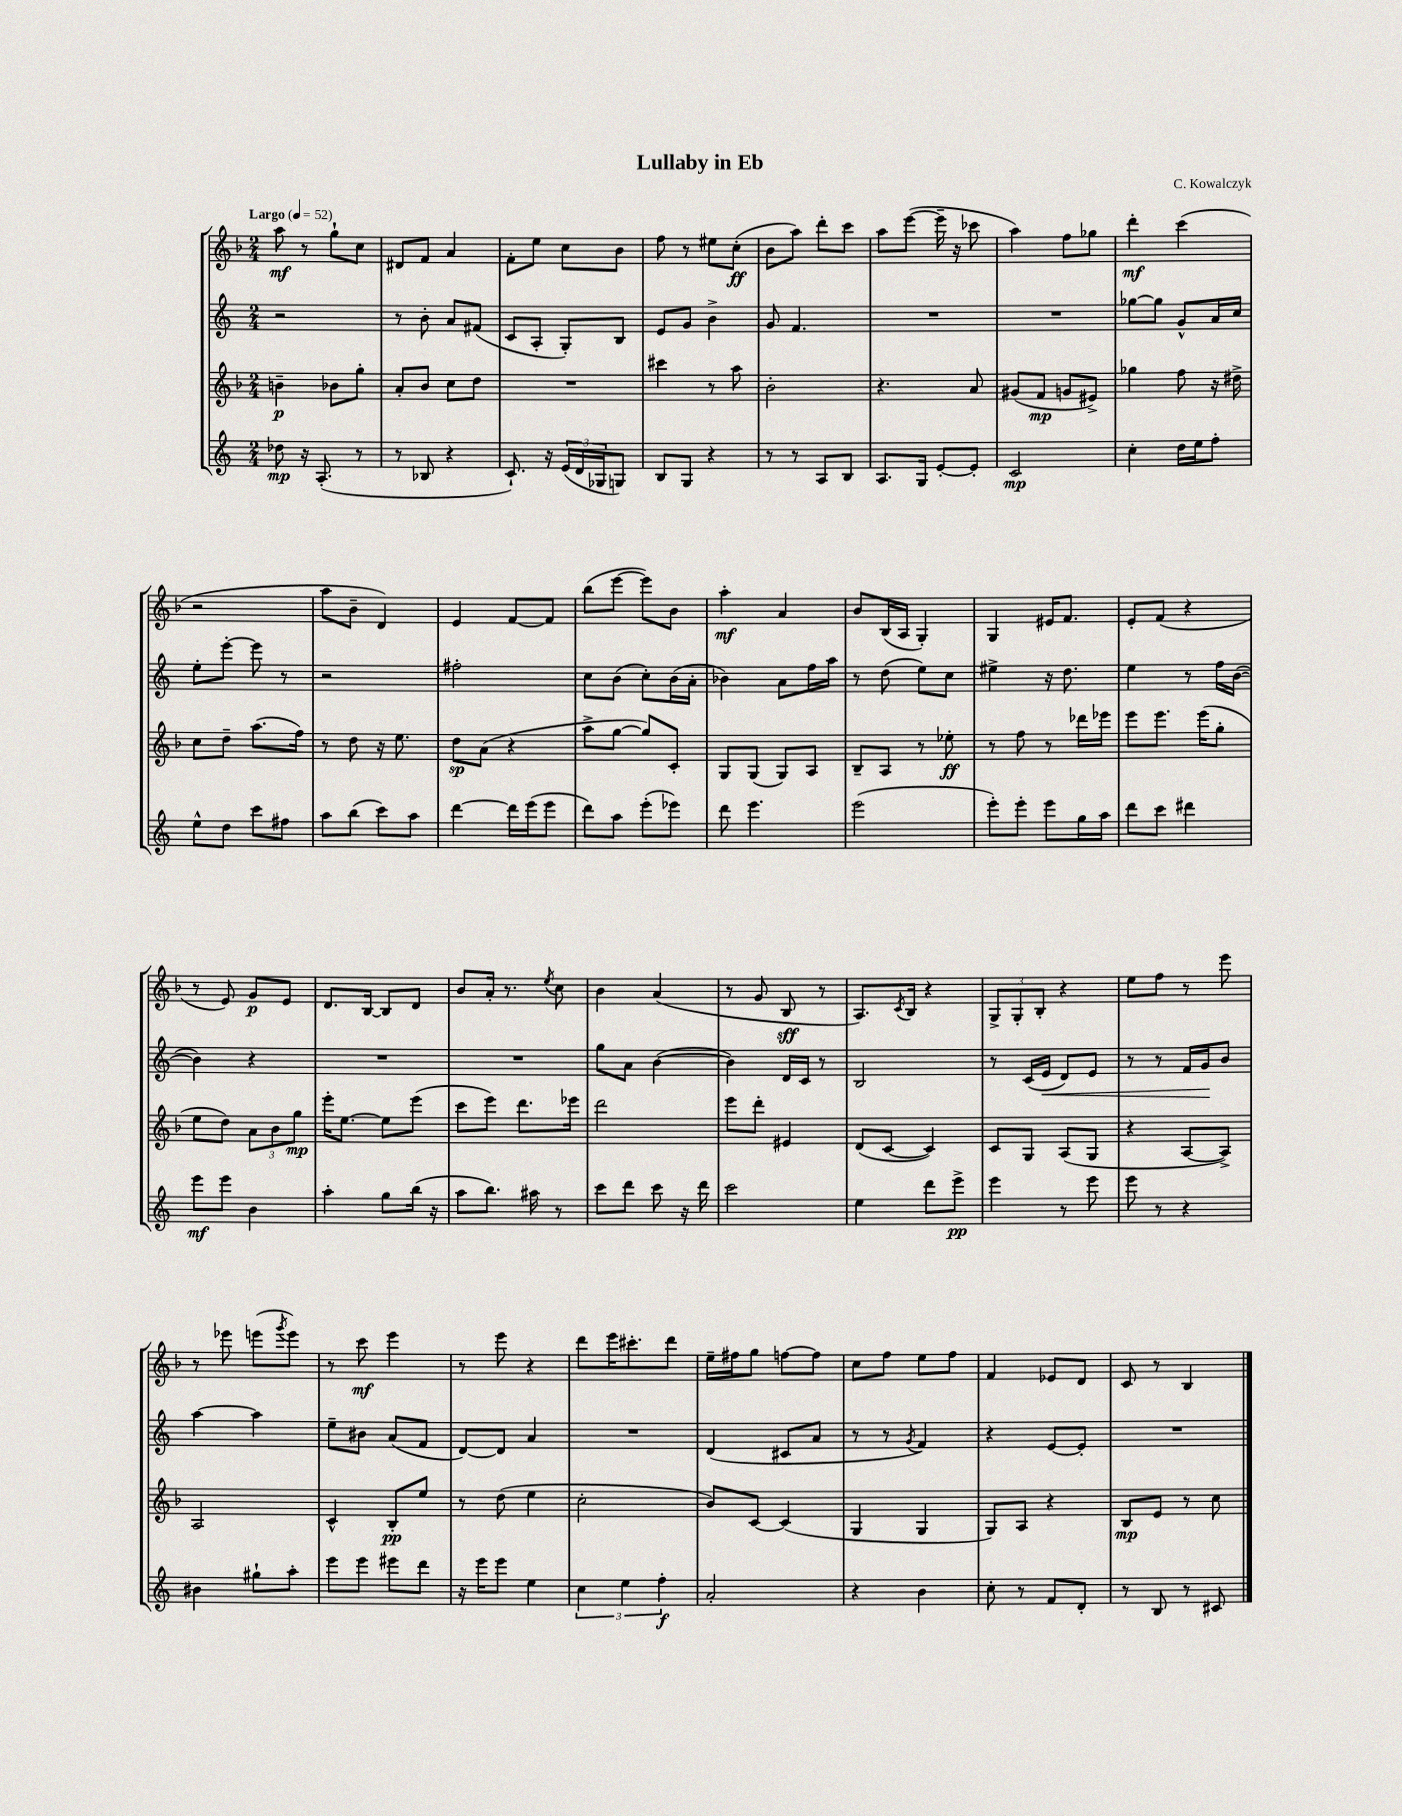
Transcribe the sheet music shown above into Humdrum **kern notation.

**kern	**dynam	**kern	**dynam	**kern	**dynam	**kern	**dynam
*part4	*part4	*part3	*part3	*part2	*part2	*part1	*part1
*staff4	*staff4	*staff3	*staff3	*staff2	*staff2	*staff1	*staff1
*clefG2	*	*clefG2	*	*clefG2	*	*clefG2	*
*k[]	*	*k[b-]	*	*k[]	*	*k[b-]	*
*M2/4	*	*M2/4	*	*M2/4	*	*M2/4	*
*MM52	*	*MM52	*	*MM52	*	*MM52	*
=1	=1	=1	=1	=1	=1	=1	=1
!	!	!	!	!	!	!LO:TX:a:B:t=Largo	!
8dd-X\	mp	4bn~\	p	2r	.	8aa\	mf
16r	.	.	.	.	.	8r	.
(8.A'/	.	.	.	.	.	.	.
.	.	8b-X\L	.	.	.	8gg`\L	.
8r	.	8gg'\J	.	.	.	8cc\J	.
=2	=2	=2	=2	=2	=2	=2	=2
8r	.	8a'/L	.	8r	.	8d#X/L	.
8B-X/	.	8b-/J	.	8b'\	.	8f/J	.
4r	.	8cc\L	.	8a/L	.	4a/	.
.	.	8dd\J	.	(8f#X/J	.	.	.
=3	=3	=3	=3	=3	=3	=3	=3
8.c`/)	.	2r	.	8c/L	.	8f'\L	.
.	.	.	.	8A'/J	.	8ee\J	.
16r	.	.	.	.	.	.	.
(24e/LL	.	.	.	8G'/L)	.	8cc\L	.
24d/	.	.	.	.	.	.	.
24G-X/J	.	.	.	.	.	.	.
8Gn/J)	.	.	.	8B/J	.	8b-\J	.
=4	=4	=4	=4	=4	=4	=4	=4
8B/L	.	4ccc#X\	.	8e/L	.	8ff\	.
8G/J	.	.	.	8g/J	.	8r	.
4r	.	8r	.	4b^\	.	8ee#X\L	.
.	.	8aa\	.	.	.	(8cc'\J	ff
=5	=5	=5	=5	=5	=5	=5	=5
8r	.	2b-'\	.	8g/	.	8b-\L	.
8r	.	.	.	4.f/	.	8aa\J)	.
8A/L	.	.	.	.	.	8ddd'\L	.
8B/J	.	.	.	.	.	8ccc\J	.
=6	=6	=6	=6	=6	=6	=6	=6
8.A/L	.	4.r	.	2r	.	8aa\L	.
.	.	.	.	.	.	([8eee\J	.
16G/Jk	.	.	.	.	.	.	.
[8e'/L	.	.	.	.	.	16eee~\]	.
.	.	.	.	.	.	16r	.
8e'/J]	.	8a/	.	.	.	8ccc-X\	.
=7	=7	=7	=7	=7	=7	=7	=7
2c/	mp	(8g#X/L	.	2r	.	4aa\)	.
.	.	8f/J	mp	.	.	.	.
.	.	8gn/L	.	.	.	8ff\L	.
.	.	8e#X^/J)	.	.	.	8gg-X\J	.
=8	=8	=8	=8	=8	=8	=8	=8
4cc'\	.	4gg-X\	.	[8gg-X\L	.	4ddd'\	mf
.	.	.	.	8gg-\J]	.	.	.
16dd\LL	.	8ff\	.	8g^^/L	.	(4ccc\	.
16ee\J	.	.	.	.	.	.	.
8ff'\J	.	16r	.	16a/L	.	.	.
.	.	16dd#X^\	.	16cc/JJ	.	.	.
!!LO:LB:g=z
=9	=9	=9	=9	=9	=9	=9	=9
8ee^^\L	.	8cc\L	.	8ee'\L	.	2r	.
8dd\J	.	8dd~\J	.	[8eee'\J	.	.	.
8ccc\L	.	(8.aa\L	.	8eee\]	.	.	.
8ff#X\J	.	.	.	8r	.	.	.
.	.	16ff\Jk)	.	.	.	.	.
=10	=10	=10	=10	=10	=10	=10	=10
8aa\L	.	8r	.	2r	.	8aa\L	.
(8bb\J	.	8dd\	.	.	.	8b-~\J	.
8ccc\L)	.	16r	.	.	.	4d/)	.
.	.	8.ee\	.	.	.	.	.
8aa\J	.	.	.	.	.	.	.
=11	=11	=11	=11	=11	=11	=11	=11
[4ddd\	.	8dd\L	sp	2ff#X'\	.	4e/	.
.	.	(8a\J	.	.	.	.	.
16ddd\LL]	.	4r	.	.	.	[8f/L	.
(16eee\J	.	.	.	.	.	.	.
8eee\J	.	.	.	.	.	8f/J]	.
=12	=12	=12	=12	=12	=12	=12	=12
8ddd\L)	.	8aa^\L	.	8cc\L	.	(8bb-\L	.
8aa\J	.	[8gg\J	.	(8b\J	.	[8eee\J	.
(8eee'\L	.	8gg/L])	.	8cc'\L)	.	8eee\L])	.
8eee-X\J)	.	8c'/J	.	(16b\L	.	8b-\J	.
.	.	.	.	16a'\JJ	.	.	.
=13	=13	=13	=13	=13	=13	=13	=13
8ddd\	.	8G/L	.	4b-X\)	.	4aa'\	mf
4.eee\	.	(8G/J	.	.	.	.	.
.	.	8G/L)	.	8a\L	.	4a/	.
.	.	8A/J	.	16ff\L	.	.	.
.	.	.	.	16aa\JJ	.	.	.
=14	=14	=14	=14	=14	=14	=14	=14
(2eee\	.	8B-~/L	.	8r	.	8b-/L	.
.	.	8A/J	.	(8dd\	.	(16B-/L	.
.	.	.	.	.	.	16A/JJ	.
.	.	8r	.	8ee\L)	.	4G'/)	.
.	.	8ee-X'\	ff	8cc\J	.	.	.
=15	=15	=15	=15	=15	=15	=15	=15
8eee'\L)	.	8r	.	4ee#X^\	.	4G/	.
8eee'\J	.	8ff\	.	.	.	.	.
8eee\L	.	8r	.	16r	.	16e#X/KL	.
.	.	.	.	8.dd\	.	8.f/J	.
16gg\L	.	16ddd-X\LL	.	.	.	.	.
16aa\JJ	.	16eee-X\JJ	.	.	.	.	.
=16	=16	=16	=16	=16	=16	=16	=16
8ddd\L	.	8eee\L	.	4ee\	.	8e'/L	.
8ccc\J	.	8.eee\J	.	.	.	(8f/J	.
4ddd#X\	.	.	.	8r	.	4r	.
.	.	(16eee\KL	.	.	.	.	.
.	.	8gg'\J	.	16ff\LL	.	.	.
.	.	.	.	([16b\JJ	.	.	.
!!LO:LB:g=z
=17	=17	=17	=17	=17	=17	=17	=17
8eee\L	mf	8ee\L	.	4b\])	.	8r	.
8eee\J	.	8dd\J)	.	.	.	8e/)	.
4b\	.	12a\L	.	4r	.	8g/L	p
.	.	12b-\	.	.	.	.	.
.	.	.	.	.	.	8e/J	.
.	.	12gg\J	mp	.	.	.	.
=18	=18	=18	=18	=18	=18	=18	=18
4aa'\	.	16eee'\KL	.	2r	.	8.d/L	.
.	.	[8.ee\J	.	.	.	.	.
.	.	.	.	.	.	[16B-/Jk	.
8gg\L	.	8ee\L]	.	.	.	8B-/L]	.
(16bb\Jk	.	(8eee\J	.	.	.	8d/J	.
16r	.	.	.	.	.	.	.
=19	=19	=19	=19	=19	=19	=19	=19
8aa\L	.	8ccc\L	.	2r	.	8b-/L	.
8.bb\J)	.	8eee\J)	.	.	.	16a'/Jk	.
.	.	.	.	.	.	8.r	.
.	.	8.ddd\L	.	.	.	.	.
16aa#X\	.	.	.	.	.	.	.
.	.	.	.	.	.	8qee/	.
8r	.	.	.	.	.	8cc\	.
.	.	16eee-X\Jk	.	.	.	.	.
=20	=20	=20	=20	=20	=20	=20	=20
8ccc\L	.	2ddd\	.	8gg\L	.	4b-\	.
8ddd\J	.	.	.	8a\J	.	.	.
8ccc\	.	.	.	([4b\	.	(4a/	.
16r	.	.	.	.	.	.	.
16ddd\	.	.	.	.	.	.	.
=21	=21	=21	=21	=21	=21	=21	=21
2ccc\	.	8eee\L	.	4b\])	.	8r	.
.	.	8ddd'\J	.	.	.	8g/	.
.	.	4e#X/	.	16d/LL	.	8B-/	sff
.	.	.	.	16c/JJ	.	.	.
.	.	.	.	8r	.	8r	.
=22	=22	=22	=22	=22	=22	=22	=22
4ee\	.	(8d/L	.	2B/	.	8.A/L)	.
.	.	[8c/J	.	.	.	.	.
.	.	.	.	.	.	8qc/	.
.	.	.	.	.	.	16B-/Jk	.
8ddd\L	.	4c/])	.	.	.	4r	.
8eee^\J	pp	.	.	.	.	.	.
=23	=23	=23	=23	=23	=23	=23	=23
4eee\	.	8c/L	.	8r	.	12G^/L	.
.	.	.	.	.	.	12G'/	.
.	.	8G/J	.	(16c/LL	.	.	.
.	.	.	.	.	.	12B-'/J	.
!	!	!	!	!	!LO:HP:b	!	!
.	.	.	.	16e/JJ	<	.	.
8r	.	(8A/L	.	8d/L)	.	4r	.
8eee\	.	8G/J	.	8e/J	.	.	.
=24	=24	=24	=24	=24	=24	=24	=24
8eee\	.	4r	.	8r	.	8ee\L	.
8r	.	.	.	8r	.	8ff\J	.
4r	.	[8A/L	.	16f/LL	.	8r	.
.	.	.	.	16g/J	.	.	.
.	.	8A^/J])	.	8b/J	[	8eee\	.
!!LO:LB:g=z
=25	=25	=25	=25	=25	=25	=25	=25
4b#X\	.	2A/	.	[4aa\	.	8r	.
.	.	.	.	.	.	8eee-X\	.
8gg#X`\L	.	.	.	4aa\]	.	(8eeen\L	.
.	.	.	.	.	.	8qggg/	.
8aa'\J	.	.	.	.	.	8eee\J)	.
=26	=26	=26	=26	=26	=26	=26	=26
8eee\L	.	4c^^/	.	8ee~\L	.	8r	.
8eee\J	.	.	.	8b#X\J	.	8ccc\	mf
8eee#X\L	.	8B-'/L	pp	(8a/L	.	4eee\	.
8ddd\J	.	8ee/J	.	8f/J	.	.	.
=27	=27	=27	=27	=27	=27	=27	=27
16r	.	8r	.	[8d/L)	.	8r	.
16eee\KL	.	.	.	.	.	.	.
8eee\J	.	(8dd\	.	8d/J]	.	8eee\	.
4ee\	.	4ee\	.	4a/	.	4r	.
=28	=28	=28	=28	=28	=28	=28	=28
6cc\	.	2cc'\	.	2r	.	8ddd\L	.
.	.	.	.	.	.	16eee\K	.
6ee\	.	.	.	.	.	.	.
.	.	.	.	.	.	8.ccc#X'\	.
6ff'\	f	.	.	.	.	.	.
.	.	.	.	.	.	8ddd\J	.
=29	=29	=29	=29	=29	=29	=29	=29
2a'/	.	8b-/L)	.	(4d/	.	16ee~\LL	.
.	.	.	.	.	.	16ff#X\J	.
.	.	[8c/J	.	.	.	8gg\J	.
.	.	(4c/]	.	8c#X/L	.	[8ffn\L	.
.	.	.	.	8a/J	.	8ff\J]	.
=30	=30	=30	=30	=30	=30	=30	=30
4r	.	4G/	.	8r	.	8cc\L	.
.	.	.	.	8r	.	8ff\J	.
.	.	.	.	8qg/	.	.	.
4b\	.	4G/	.	4f/)	.	8ee\L	.
.	.	.	.	.	.	8ff\J	.
=31	=31	=31	=31	=31	=31	=31	=31
8cc'\	.	8G/L)	.	4r	.	4f/	.
8r	.	8A/J	.	.	.	.	.
8f/L	.	4r	.	[8e/L	.	8e-X/L	.
8d'/J	.	.	.	8e'/J]	.	8d/J	.
=32	=32	=32	=32	=32	=32	=32	=32
8r	.	8B-/L	mp	2r	.	8c/	.
8B/	.	8e/J	.	.	.	8r	.
8r	.	8r	.	.	.	4B-/	.
8c#X/	.	8cc\	.	.	.	.	.
==	==	==	==	==	==	==	==
*-	*-	*-	*-	*-	*-	*-	*-
